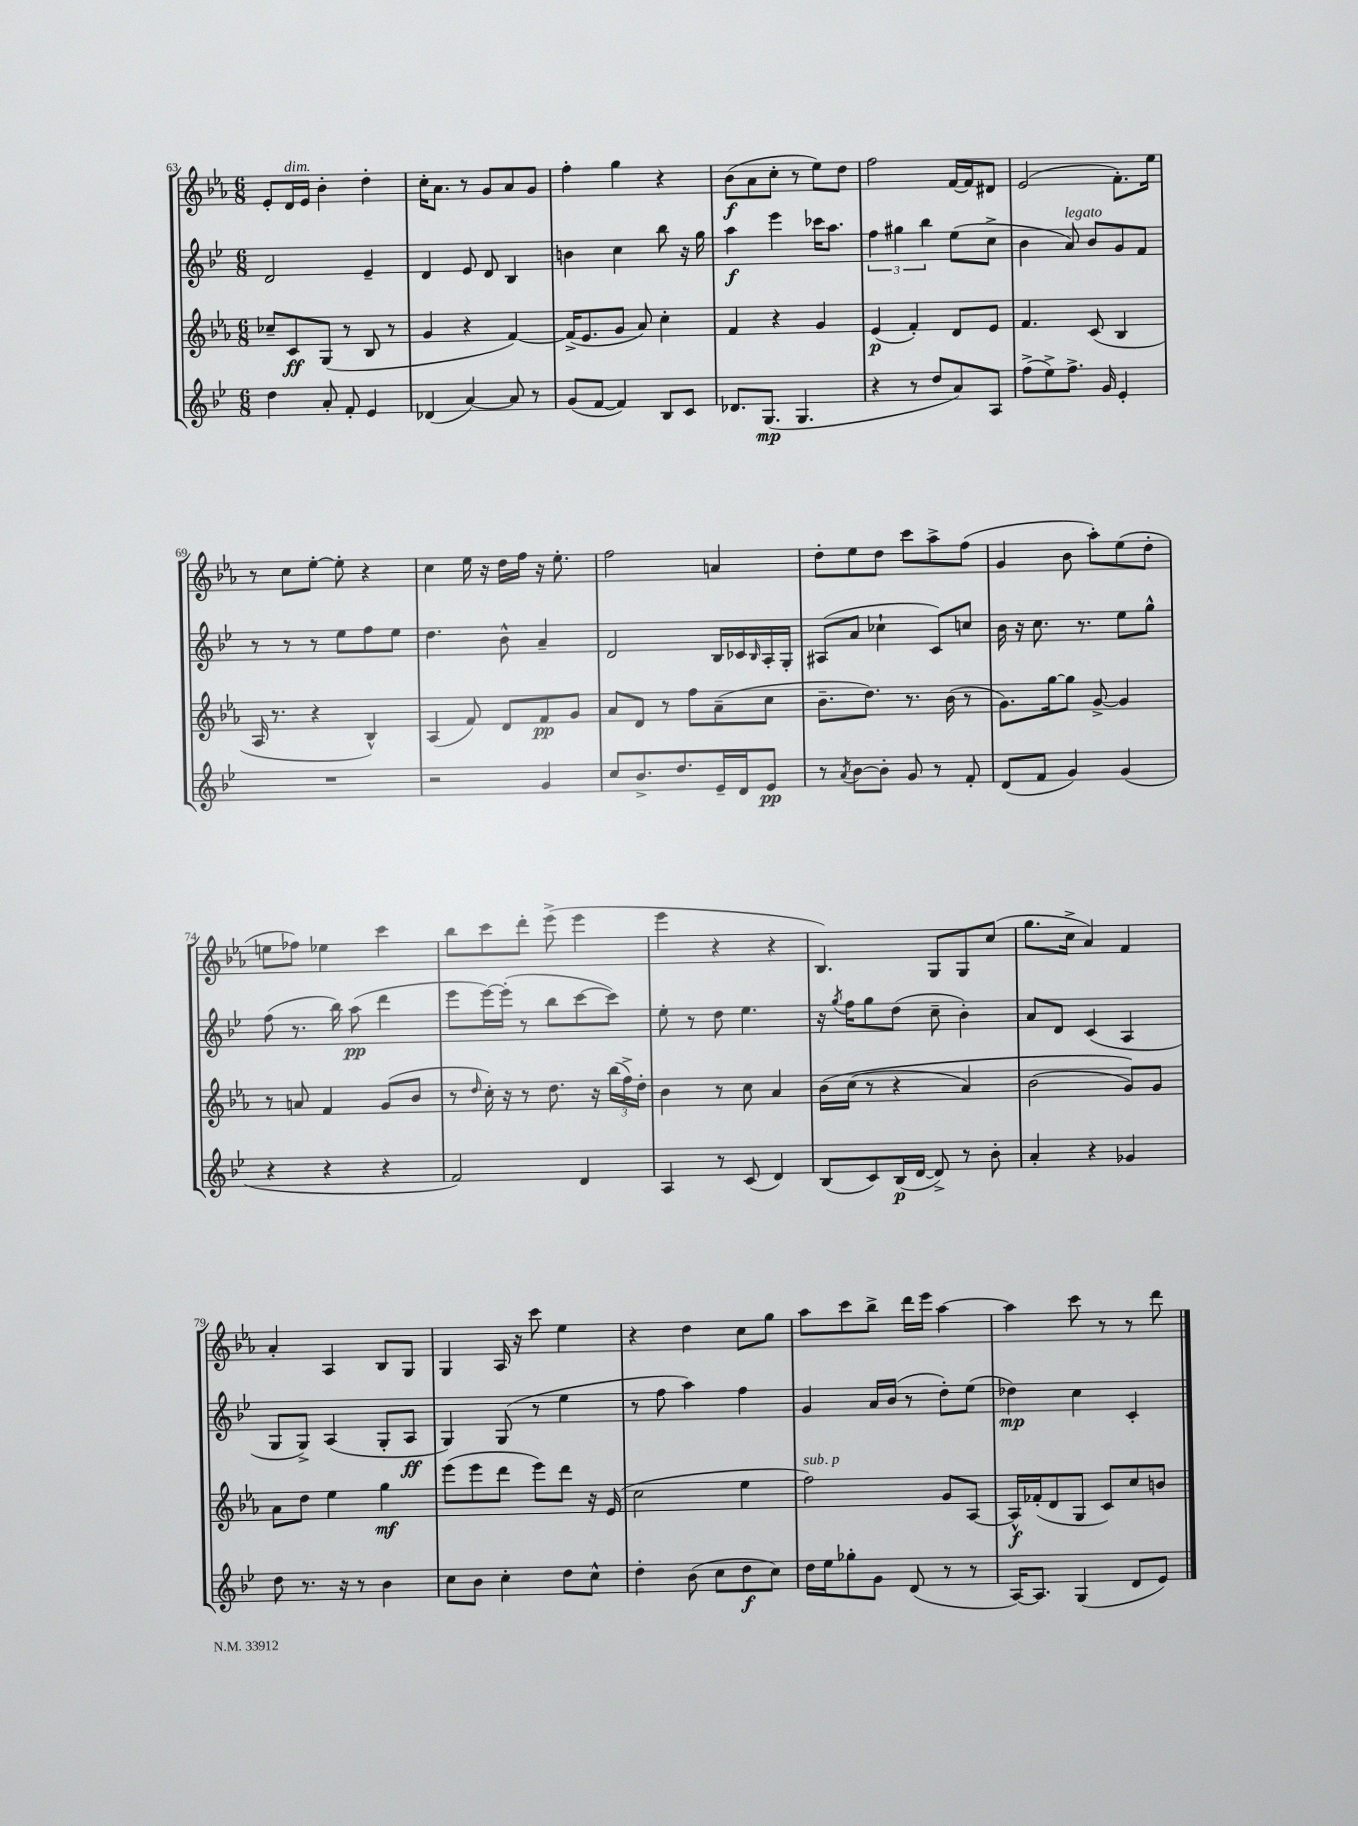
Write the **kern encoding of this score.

**kern	**kern	**kern	**kern
*staff4	*staff3	*staff2	*staff1
*clefG2	*clefG2	*clefG2	*clefG2
*k[b-e-]	*k[b-e-a-]	*k[b-e-]	*k[b-e-a-]
*M6/8	*M6/8	*M6/8	*M6/8
4dd	8cc-~	2d	8e-'
.	8c	.	16d
.	.	.	16e-
8a'	(8G	.	4b-'
8f'	8r	.	.
4e-	8B-	4e-~	4dd'
.	8r	.	.
=	=	=	=
(4d-	4g	4d	16cc'
.	.	.	8.a-
[4a)	4r	8e-	8r
.	.	8d	8g
8a]	[4f)	4B-	8a-
8r	.	.	8g
=	=	=	=
(8g	(16f^]	4b	4ff'
.	8.e-	.	.
[8f	.	.	.
4f])	8g	4cc	4gg
.	8a-)	.	.
8B-	4cc'	8bb-	4r
8c	.	16r	.
.	.	16gg	.
=	=	=	=
8.d-	4f	4aa	(8b-
.	.	.	8a-
(8.G	.	.	.
.	4r	4eee-	8cc'
4.G	.	.	8r
.	4g	16ccc-	8ee-)
.	.	8.aa	.
.	.	.	8dd
=	=	=	=
4r	(4e-	6ff	2ff
.	.	6gg#	.
8r	4f')	.	.
.	.	6bb-	.
8dd	.	.	.
8a)	8d	(8ee-	[16f
.	.	.	16f]
8A	8e-	8cc^	8d#
=	=	=	=
(8ff^	4.f	4b-	(2e-
8ee-^)	.	.	.
8.ff^	.	8a)	.
.	(8c	8b-	.
16g	.	.	.
4e-'	4B-	8g	8.f')
.	.	8f	.
.	.	.	16ee-
=	=	=	=
2.r	16A-	8r	8r
.	8.r	.	.
.	.	8r	8cc
.	4r	8r	[8ee-'
.	.	8ee-	8ee-']
.	4B-^^)	8ff	4r
.	.	8ee-	.
=	=	=	=
2r	(4A-	4.dd	4cc
.	8f)	.	16ee-
.	.	.	16r
.	8d	8b-^^	16dd
.	.	.	16ff
4g	8f	4a~	16r
.	.	.	8.ee-'
.	8g	.	.
=	=	=	=
8cc	8a-	2d	2ff
8.b-^	8d	.	.
.	8r	.	.
8.dd	.	.	.
.	8ff	.	.
16e-~	(8a-~	16B-	4a
16d	.	16c-	.
.	.	16qqB-	.
8e-	8cc	16A'	.
.	.	16G'	.
=	=	=	=
8r	8.b-~	(8A#	8dd'
8qa	.	.	.
[8b-	.	8a	8ee-
.	8.dd)	.	.
8b-']	.	4cc-`	8dd
8g	8.r	.	8ccc
8r	.	8c)	8aa-^
.	(16b-	.	.
8f'	8r	8cc	(8ff
=	=	=	=
(8d	8.g)	16b-	4g
.	.	16r	.
8f	.	8.cc	.
.	[16gg	.	.
4g)	8gg]	.	8b-
.	.	8.r	.
.	[8g^	.	8aa-')
(4g	4g]	8ee-	(8ee-
.	.	8gg^^	8dd'
=	=	=	=
4r	8r	(8ff	8ee
.	8a	8.r	8ff-)
4r	4f	.	4ee-
.	.	16bb-)	.
.	.	(8aa	.
4r	(8g	4ddd	4ccc
.	8b-	.	.
=	=	=	=
2f)	8r	8eee-	8bb-
.	16qqdd	.	.
.	16cc')	[16eee-)	8ccc
.	16r	(16eee-']	.
.	8r	8r	8ddd'
.	8.dd	8bb-	(8eee-^
4d	.	[8ccc	4eee-
.	16r	.	.
.	(24bb-	8ccc])	.
.	24ff^)	.	.
.	24dd'	.	.
=	=	=	=
4A	4b-	8ee-'	4eee-
.	.	8r	.
8r	8r	8dd	4r
(8c	8cc	4.ee-	.
4d)	4a-	.	4r
=	=	=	=
(8B-	&(16b-	16r	4.B-)
.	.	8qgg	.
.	(16cc	16ff	.
8c)	8r	8gg	.
(16B-	4r	(8dd	.
[16d	.	.	.
8d^])	.	8cc~	8G
8r	4a-)	4b-')	8G
8b-'	.	.	(8cc
=	=	=	=
4a'	(2b-	8a	8.gg
.	.	8d	.
.	.	.	16cc^
4r	.	(4c	4a-)
4g-	8g)&)	4A	4f
.	8g	.	.
=	=	=	=
8dd	8a-	8G	4a-'
8.r	8dd	8G^)	.
.	4ee-	(4A	4A-
16r	.	.	.
8r	.	.	.
4b-	4gg	8G'	8B-
.	.	8A	8G
=	=	=	=
8cc	(8eee-	4G)	4G
8b-	8eee-	.	.
4cc'	8ddd	(8G	16A-
.	.	.	16r
.	8eee-)	8r	8ccc
8dd	8ddd	4ee-	4ee-
8cc^^	16r	.	.
.	(16e-	.	.
=	=	=	=
4dd'	2cc	8r	4r
.	.	8ff	.
(8b-	.	4aa)	4dd
8cc	.	.	.
8dd	4ee-	4ff	8cc
8cc)	.	.	8gg
=	=	=	=
16dd	2ff)	4g	8aa-
16ee-	.	.	.
8gg-'	.	.	8ccc
8g	.	16a	8bb-^
.	.	(16b-	.
(8d	.	8r	16ddd
.	.	.	16eee-
8r	8g	8dd')	[4aa-
8r	[8A-	(8ee-	.
=	=	=	=
[16A)	16A-^^]	4dd-)	4aa-]
8.A]	(16f-'	.	.
.	8d	.	.
(4G	8G	4cc	8ccc
.	8c)	.	8r
8d	8cc	4c'	8r
8e-)	8b	.	8ddd
==	==	==	==
*-	*-	*-	*-
